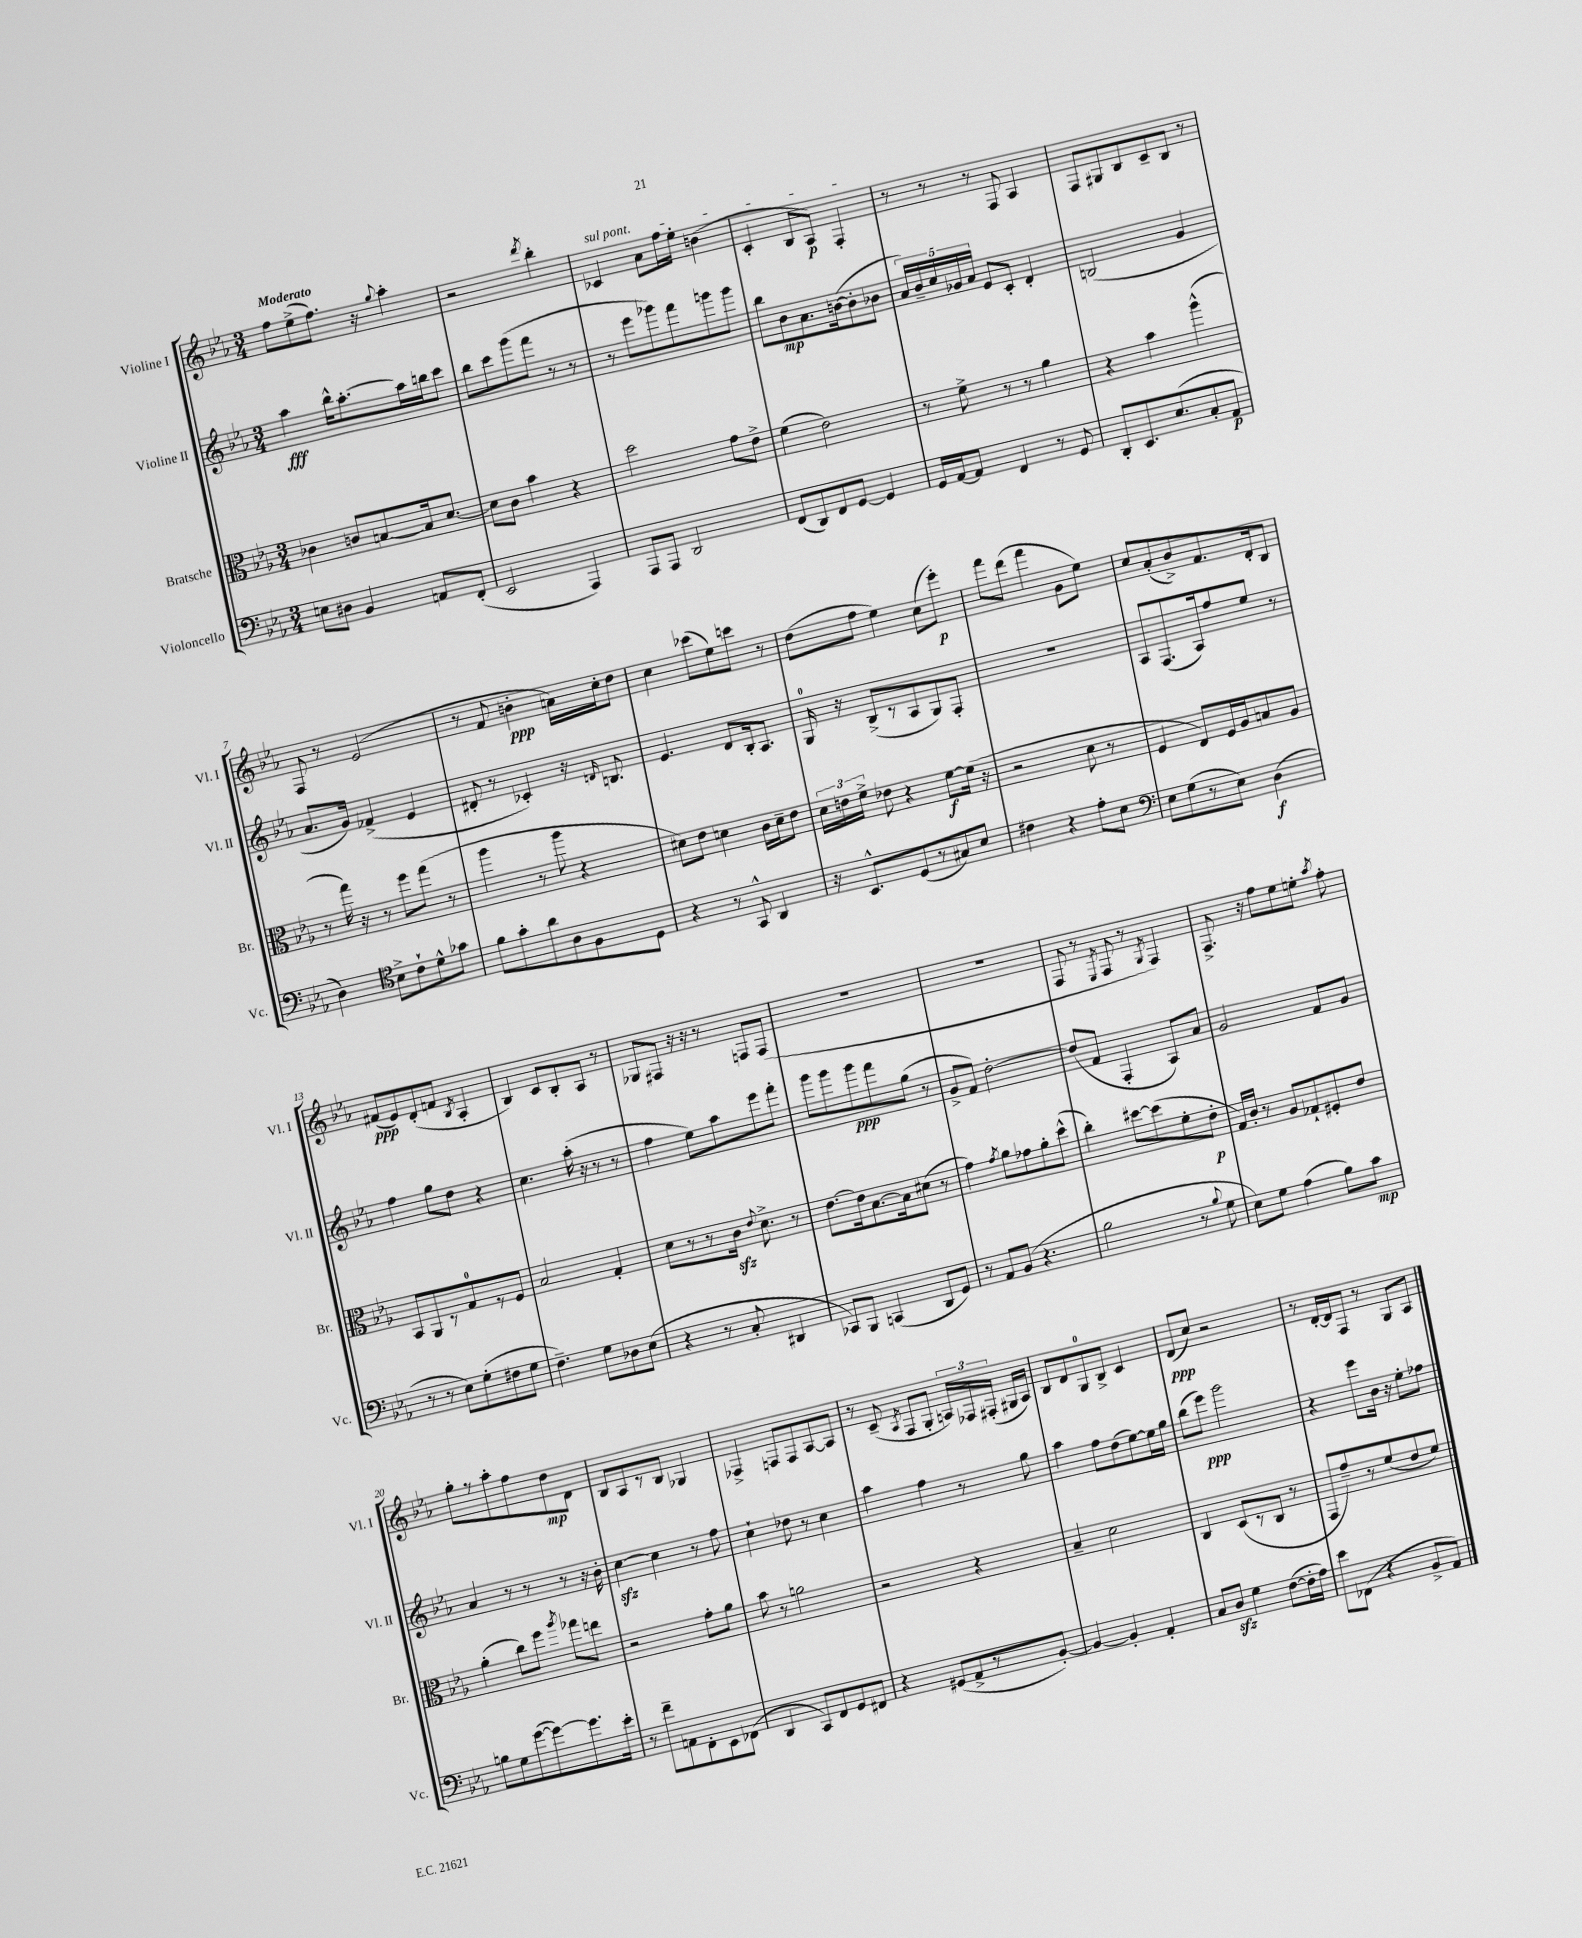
<<
\new StaffGroup <<
\new Staff = "s0" \with { instrumentName = "Violine I" shortInstrumentName = "Vl. I" } {
    \clef treble \key ees \major \numericTimeSignature \time 3/4 \tempo "Moderato"
    \autoBeamOff f''8[ ees''8->( f''8.]) r16 \appoggiatura { g''8 } aes''4-. |
    r2 \acciaccatura { d'''8 } bes''4-. |
    \once \override TextSpanner.bound-details.left.text = \markup { \italic "sul pont." } ces'4\startTextSpan aes'8[ f''16 ees''16]-. b'4( |
    c'4-. bes8[ aes8]\p) f4-.\stopTextSpan |
    r8 r8 r8 f8 aes4 |
    f8[ gis8 bes8 c'8-- bes8] r8 |
    f8 r8 ees'2( |
    r8 f'8 b'4-.\ppp a'16[) c''16-. d''8] |
    c''4 ces'''8[( ees''8) c'''8] r8 |
    d''8[( f''8] ees''4) c''8[( ees'''8]-.\p) |
    f'''8[ d'''8]( f'''4 g'8[ ees''8]) |
    c''8[ aes'8-.( bes'8->) f'8. d'16-. bes8] |
    fis'8[\ppp( ees'8) d'8-.( f'8] \acciaccatura { bes8 } aes4-. |
    bes4) c'8[ bes8-. aes8] r8 |
    ges8[ fis8] r16 r16 r8 f8[ f8]( |
    R2. |
    R2. |
    f8 r8 \acciaccatura { ees8 } f8 r8 \acciaccatura { g8 } f4) |
    f8.-> r16 f''8[ ees''8 e''8]-. \acciaccatura { aes''8 } f''8-. |
    g''8[-. r8 aes''8-. f''8 d''8\mp d'8] |
    bes8[ aes8 r8 bes8] ges4 |
    fes4-> f8[ f8 aes8~ aes8] |
    r8 c'8--( \acciaccatura { aes8 } f8[ g8]-. \tuplet 3/2 { a16[) fes16 fis16]-.( } gis16[ a16]) |
    bes8[ d'8 g8-0 bes8]-> c'4 |
    d'8[\ppp( c''8]) r2 |
    r8 d'16[~-. d'16 f8] r8 g8[ aes8] \bar "|." |
}
\new Staff = "s1" \with { instrumentName = "Violine II" shortInstrumentName = "Vl. II" } {
    \clef treble \key ees \major \numericTimeSignature \time 3/4
    \autoBeamOff aes''4\fff bes''16[-^ aes''8.~-. aes''16 b''16 c'''8] |
    bes''8[ c'''8 g'''8( f'''8] r8 r8 |
    r8 ees'''8[ ges'''8) f'''8 g'''8 g'''8] |
    bes''8[ bes'8\mp aes'8. b'16~( b'8-. bes'8] |
    \tuplet 5/4 { aes'16[) bes'16-- c''16 ges'16 aes'16] } ees'8[ c'8]-. d'4-. |
    b2( g'4 |
    aes'8.[ g'16]) fes'4->( ees'4 |
    dis'8-. r8 ces'4-.) r16 \grace { d'16 } b8. |
    ees'4. d'8[ bes16-. aes8.] |
    g16-0 r16 bes8[->( r8 aes8 g8) f8]-. |
    R2. |
    aes8[ f8.( aes16) f''8 ees''8] r8 |
    f''4 g''8[ d''8] r4 |
    c''4. aes''16-.( r16 r8 r8 |
    f''4 ees''8[) aes''8 ees'''8 f'''8]-. |
    g'''8[ g'''8 g'''8\ppp f'''8 g''8]( r8 |
    g'8[-> f'8]) d''2~-. |
    d''8[( f'8] f4-. aes8[) aes'8] |
    g'2 f'8[ g'8] |
    aes'4 r8 r8 r8 r16 bes'16-. |
    c''4~\sfz c''4 r8 f''8 |
    c''4-! des''8 r8 c''4 |
    aes''4 f''4 r8 g''8 |
    aes''4 f''8[ d''8( ees''8~) ees''16 g''16] |
    bes''8[( ees'''8]\ppp) g'''2 |
    r4 ees'''8[ bes'16] r16 ees''8[-. fes''8] \bar "|." |
}
\new Staff = "s2" \with { instrumentName = "Bratsche" shortInstrumentName = "Br." } {
    \clef alto \key ees \major \numericTimeSignature \time 3/4
    \autoBeamOff ces'4 c'8[ b8~ b16 d'8.]~ |
    d'8[ c'8] bes'4 r4 |
    d''2 g'8[ ees'8]-> |
    f'4( ees'2) |
    r8 f'8-> r8 r8 aes'4 |
    r4 bes'4 aes''4-^( |
    r8 g''16) r16 r8 f''8[ g''8]( r8 |
    aes''4 r8 aes''8 r4 |
    dis'8[) ees'8] d'4 c'16[ d'16-- ees'8] |
    \tuplet 3/2 { d'16[ e'16 f'16]-> } ees'8 r4 f'8[~\f f'16]( r16 |
    r2 d'8 r8 |
    f4 ees8[) f16 aes16 b8 aes8] |
    bes,8[ aes,8 r8 g8-0 r8 f8] |
    bes2 g4-. |
    d'8[ r8 r8 c'16]\sfz \appoggiatura { ees'8 } d'8.-> r8 |
    ees'8.[~ ees'16 bes8.~ bes16 dis'8]( r8 |
    g'4) \acciaccatura { g'8 } aes'8[ ges'8 aes'8-. d''8]-^( |
    c''4-.) dis''8[~ dis''8( f'8-. ees'8]-.\p |
    g16[) c'16]-. r8 aes8[ ges8-! fis8-. ees'8] |
    aes'4-.( c''8[) f''8] \acciaccatura { aes''8 } ges''8[ e''8] |
    r2 g'8[-. aes'8] |
    bes'8 r8 a'2 |
    r2 r4 |
    bes4-- d'2 |
    c4 d8[( r8 c8] r8 |
    g,8[ g'8--) r8 f'8( ees'8 f'8]) \bar "|." |
}
\new Staff = "s3" \with { instrumentName = "Violoncello" shortInstrumentName = "Vc." } {
    \clef bass \key ees \major \numericTimeSignature \time 3/4
    \autoBeamOff e8[ dis8] bes,4 a,8[ f,8]-.( |
    ees,2 aes,,4) |
    aes,,8[ aes,,8] d,2 |
    f,8[( d,8) f,8 g,8]~ g,4 |
    g,16[ aes,16~ aes,8] f,4 r8 g,8 |
    d,8[-. ees,8. ees8.( c8-. aes,8]\p |
    d4) \clef tenor bes8[-> c'8-! d'8-^ ges'8] |
    f'8[ g'8-. aes'8 aes8 f8 d8] |
    r4 r8 g,8-^ aes,4 |
    r16 bes,8.[-^ d8( r8 gis8) bes8] |
    cis'4 r4 ees'8[-. bes8] |
    \clef bass ees8[ g8( r8 ees8]) d4\f( |
    r8 r8 ees8[) g8-.( fis8 g8] |
    f4.--) g8[ des8 ees8]( |
    r4 r8 c8-. dis,4 |
    ces,8[) bes,,8] c,4( d,8[ g,8]) |
    r8 aes,8[ bes,8]( r4. |
    bes2 r8 \appoggiatura { bes8 } g8 |
    ees8[) g8] aes4( bes8[) c'8]\mp |
    b8[ g8 g'8~( g'8~) g'8. ees'16]-. |
    r8 f'8[-- a,8 f,8-. ees,8 fes,8]( |
    d,4 c,8[) f,8 g,8 fis,8] |
    r4 gis,8[( aes,8-> r8 bes,8]~-.) |
    bes,4~ bes,4-. aes,4-. |
    c8[ d8]\sfz g4 f8[~( f16-. aes16]) |
    ees'8[ fes,8]( r4 bes,8[-> aes,8]) \bar "|." |
}
>>
>>
